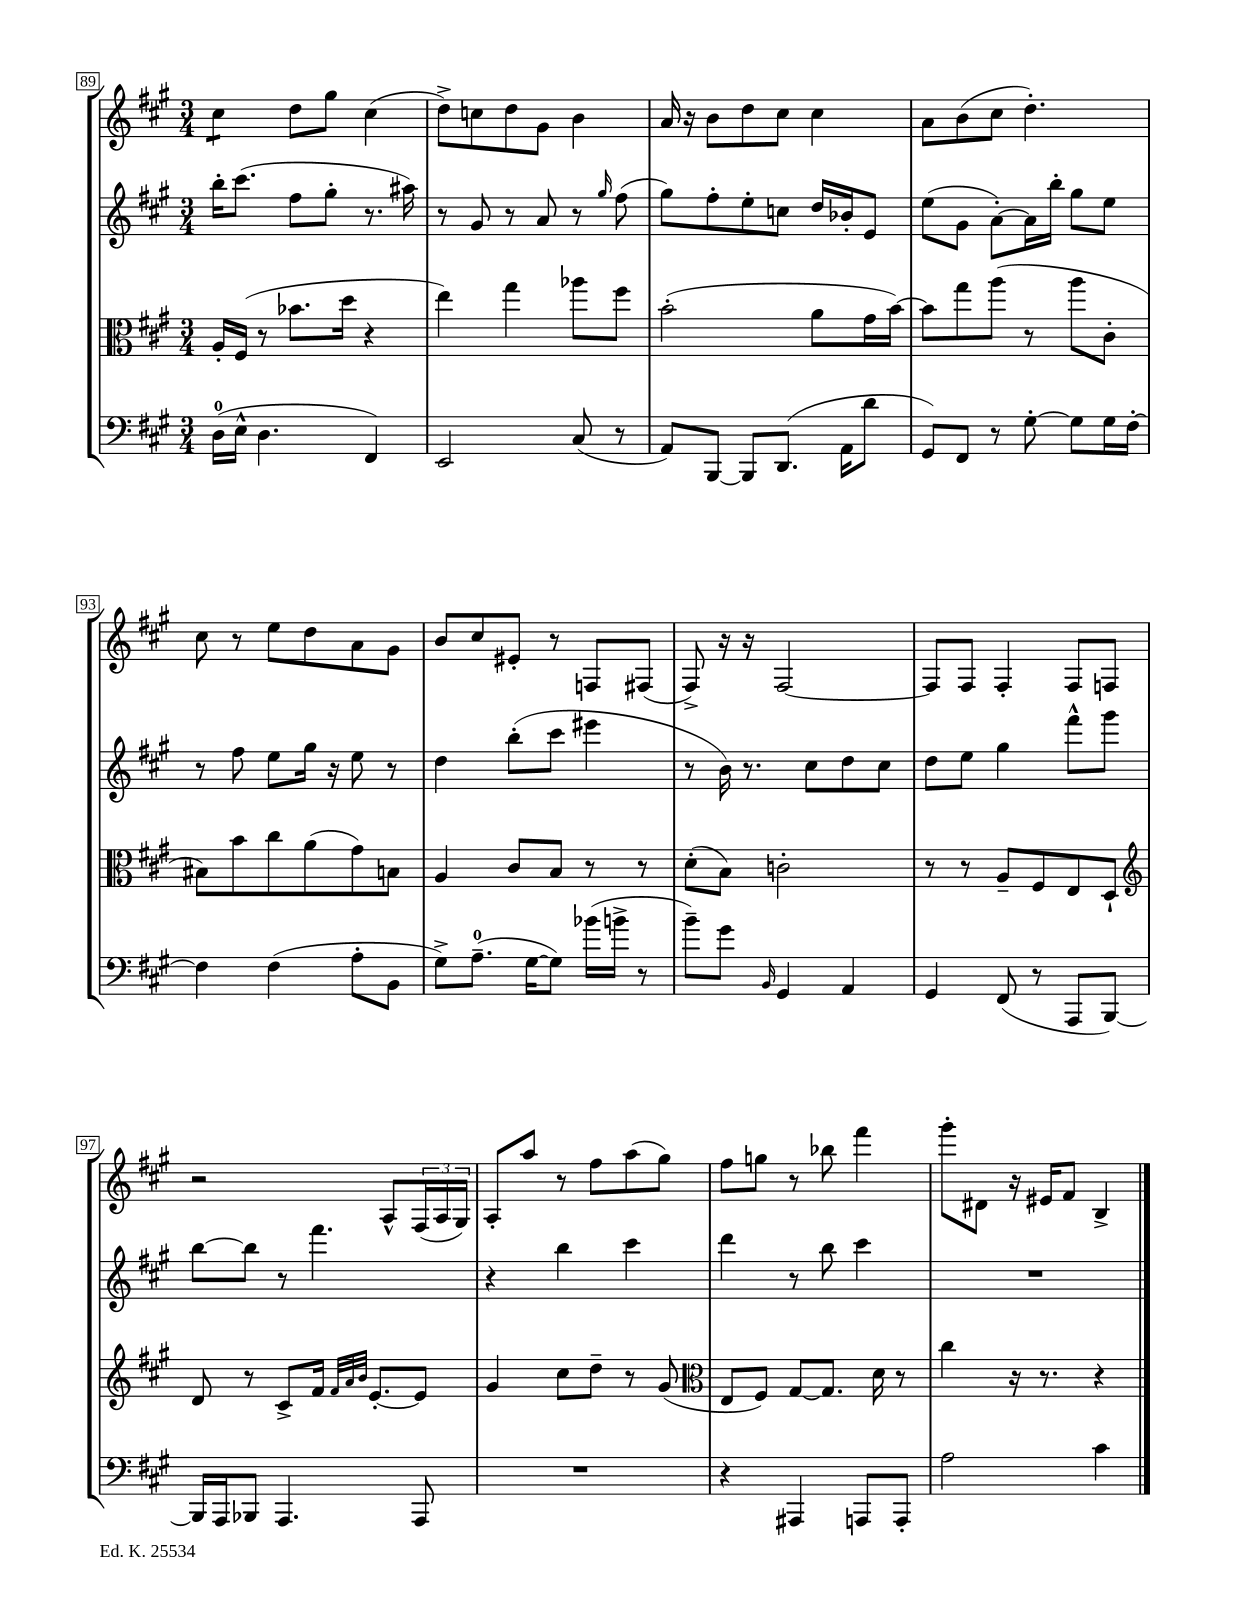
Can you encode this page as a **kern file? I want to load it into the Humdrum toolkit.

**kern	**kern	**kern	**kern
*part4	*part3	*part2	*part1
*staff4	*staff3	*staff2	*staff1
*clefF4	*clefC3	*clefG2	*clefG2
*k[f#c#g#]	*k[f#c#g#]	*k[f#c#g#]	*k[f#c#g#]
*M3/4	*M3/4	*M3/4	*M3/4
=89	=89	=89	=89
*	*	*	*tremolo
(16D\LL	16A'/LL	16bb'\KL	8cc#\L
16E^^\JJ	(16F#/JJ	(8.ccc#\J	.
4.D\	8r	.	8cc#\J
*	*	*	*Xtremolo
.	8.b-X\L	8ff#\L	8dd\L
.	.	8gg#'\J	8gg#\J
.	16dd\Jk	.	.
4FF#/)	4r	8.r	(4cc#\
.	.	16aa#X\)	.
=90	=90	=90	=90
2EE/	4ee\)	8r	8dd^\L)
.	.	8g#/	8ccn\
.	4gg#\	8r	8dd\
.	.	8a/	8g#\J
(8C#/	8aa-X\L	8r	4b\
.	.	16qqgg#/	.
8r	8ff#\J	(8ff#\	.
=91	=91	=91	=91
8AA/L)	(2b'\	8gg#\L)	16a/
.	.	.	16r
[8BBB/J	.	8ff#'\	8b\L
8BBB/L]	.	8ee'\	8dd\
(8.DD/J	.	8ccn\J	8cc#\J
.	8a\L	16dd/LL	4cc#\
16AA\KL	.	16b-X'/J	.
8d\J	16g#\L	8e/J	.
.	[16b\JJ)	.	.
=92	=92	=92	=92
8GG#/L)	8b\L]	(8ee\L	8a\L
8FF#/J	8gg#\	8g#\J	(8b\
8r	(8aa\J	[8a'\L)	8cc#\J
[8G#'\	8r	16a\L]	4.dd'\)
.	.	16bb'\JJ	.
8G#\L]	8aa\L	8gg#\L	.
16G#\L	8c#'\J	8ee\J	.
[16F#'\JJ	.	.	.
!!LO:LB:g=z
=93	=93	=93	=93
4F#\]	8B#X\L)	8r	8cc#\
.	8b\	8ff#\	8r
(4F#\	8cc#\	8ee\L	8ee\L
.	(8a\	16gg#\Jk	8dd\
.	.	16r	.
8A'\L	8g#\)	8ee\	8a\
8BB\J	8Bn\J	8r	8g#\J
=94	=94	=94	=94
8G#^\L)	4A/	4dd\	8b/L
(8.A~\J	.	.	8cc#/
.	8c#/L	(8bb'\L	8e#X'/J
[16G#\KL	.	.	.
8G#\J])	8B/J	8ccc#\J	8r
(16b-X\LL	8r	4eee#X\	8Fn/L
16bn^\JJ	.	.	.
8r	8r	.	(8F#X/J
=95	=95	=95	=95
8b~\L)	(8d'\L	8r	8F#^/)
8g#\J	8B\J)	16b\)	16r
.	.	8.r	16r
16qqBB/	.	.	.
4GG#/	2cn'\	.	[2F#/
.	.	8cc#\L	.
4AA/	.	8dd\	.
.	.	8cc#\J	.
=96	=96	=96	=96
4GG#/	8r	8dd\L	8F#/L]
.	8r	8ee\J	8F#/J
(8FF#/	8A~/L	4gg#\	4F#'/
8r	8F#/	.	.
8AAA/L	8E/	8fff#^^\L	8F#/L
[8BBB/J)	8D`/J	8ggg#\J	8Fn/J
!!LO:LB:g=z
=97	=97	=97	=97
*	*clefG2	*	*
16BBB/LL]	8d/	[8bb\L	2r
16AAA/J	.	.	.
8BBB-X/J	8r	8bb\J]	.
4.AAA/	8c#^/L	8r	.
.	16f#/Jk	4.fff#\	.
.	32qqf#/LLL	.	.
.	32qqa/	.	.
.	32qqb/JJJ	.	.
.	[8.e'/L	.	.
.	.	.	8A^^/L
8AAA/	8e/J]	.	(24F#/L
.	.	.	24A/
.	.	.	24G#/JJ)
=98	=98	=98	=98
2.r	4g#/	4r	8A'/L
.	.	.	8aa/J
.	8cc#\L	4bb\	8r
.	8dd~\J	.	8ff#\L
.	8r	4ccc#\	(8aa\
.	(8g#/	.	8gg#\J)
=99	=99	=99	=99
*	*clefC3	*	*
4r	8E/L	4ddd\	8ff#\L
.	8F#/J)	.	8ggn\J
4AAA#X/	[8G#/L	8r	8r
.	8.G#/J]	8bb\	8bb-X\
8AAAn/L	.	4ccc#\	4fff#\
.	16d\	.	.
8AAA'/J	8r	.	.
=100	=100	=100	=100
2A\	4cc#\	2.r	8ggg#'\L
.	.	.	8d#X\J
.	16r	.	16r
.	8.r	.	16e#X/KL
.	.	.	8f#/J
4c#\	4r	.	4B^/
==	==	==	==
*-	*-	*-	*-
